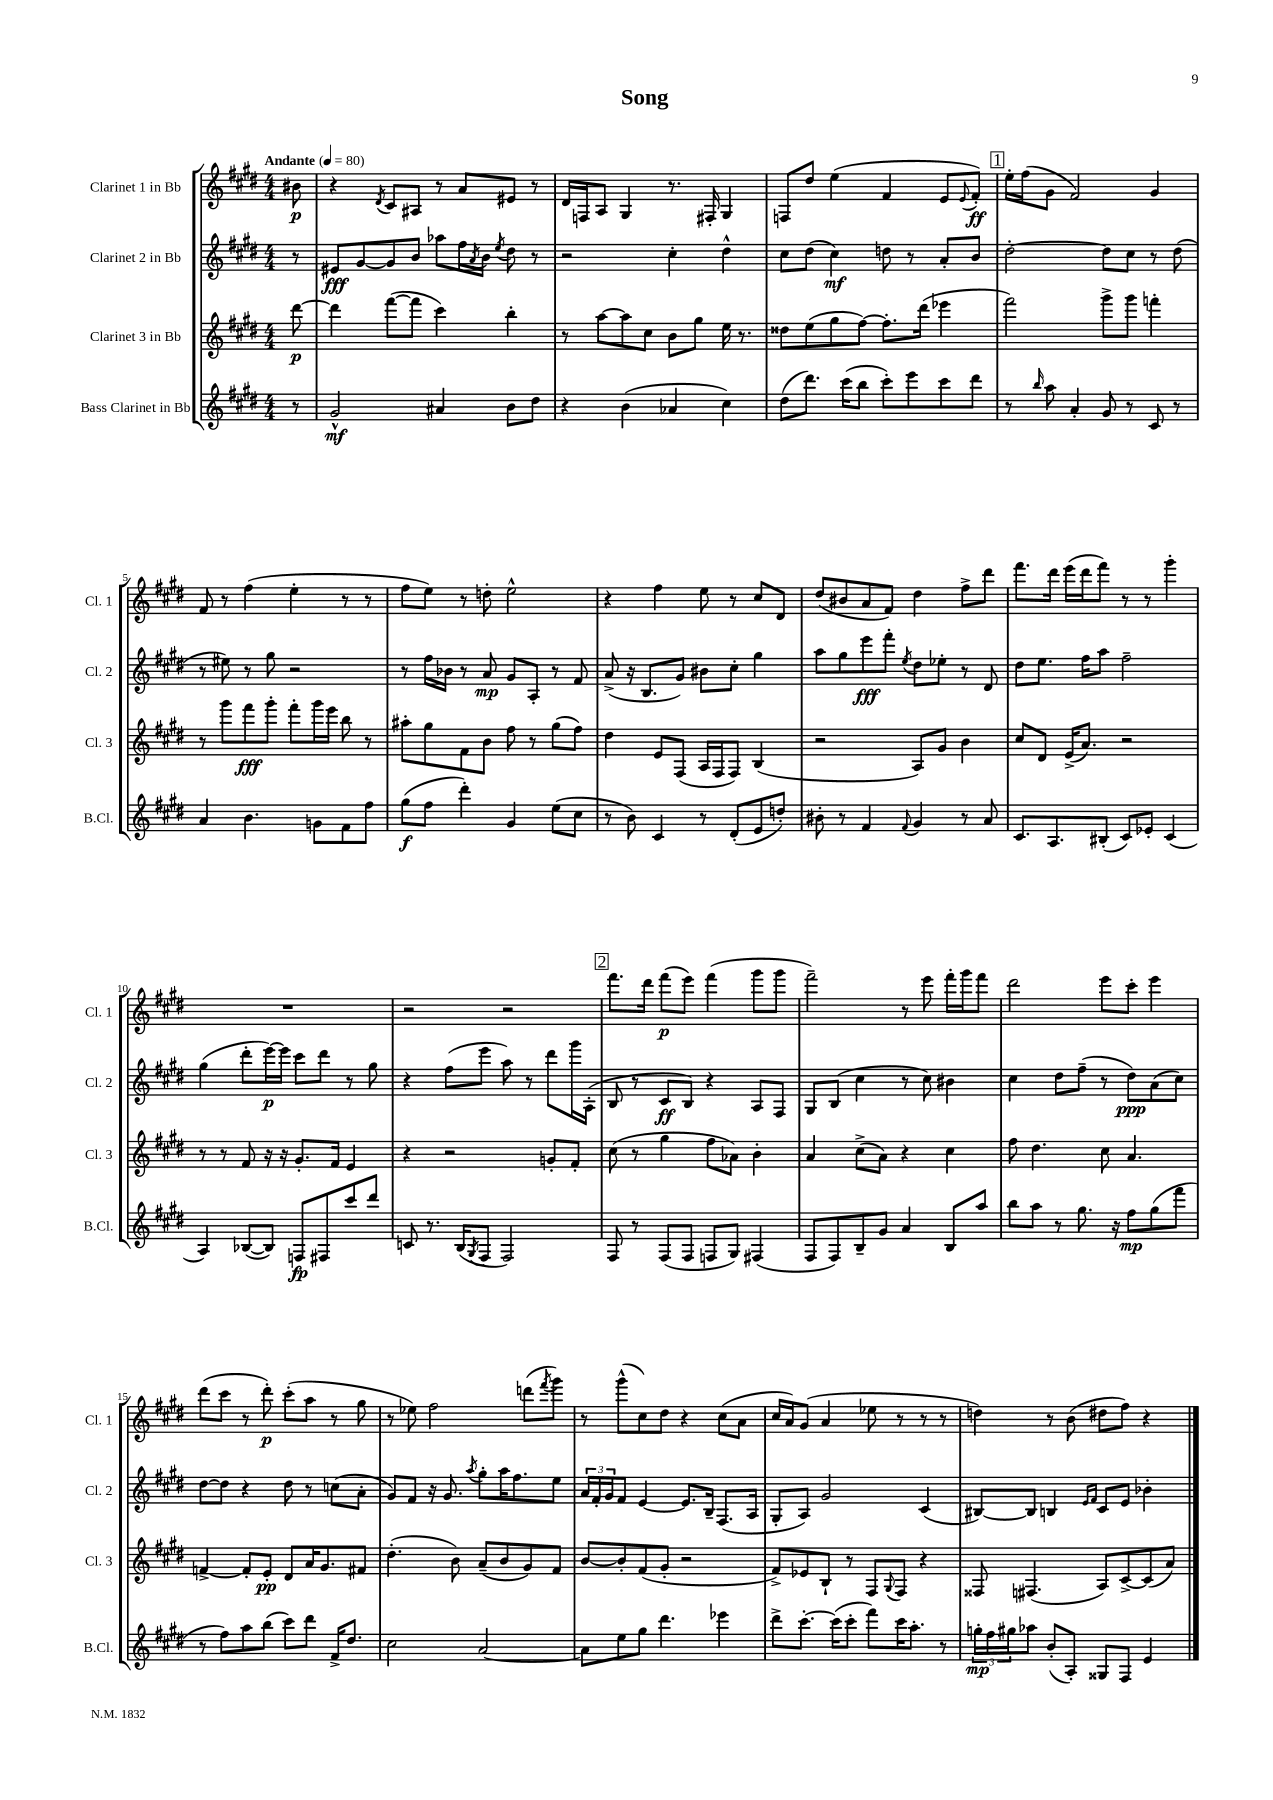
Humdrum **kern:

**kern	**kern	**kern	**kern
*staff4	*staff3	*staff2	*staff1
*clefG2	*clefG2	*clefG2	*clefG2
*k[f#c#g#d#]	*k[f#c#g#d#]	*k[f#c#g#d#]	*k[f#c#g#d#]
*M4/4	*M4/4	*M4/4	*M4/4
*MM80	*MM80	*MM80	*MM80
8r	[8ddd#	8r	8b#
=	=	=	=
2g#^^	4ddd#]	8e#	4r
.	.	[8g#	.
.	.	.	8qd#
.	([8fff#	8g#]	8c#
.	8fff#]	8b	8A#
4a#	4ccc#)	8aa-	8r
.	.	16ff#	8a
.	.	8qa	.
.	.	16b	.
.	.	8qee	.
8b	4bb'	8dd#	8e#
8dd#	.	8r	8r
=	=	=	=
4r	8r	2r	16d#
.	.	.	16F
.	[8aa	.	8A
(4b	8aa]	.	4G#
.	8cc#	.	.
4a-	8b	4cc#'	8.r
.	8gg#	.	.
.	.	.	16F#'
4cc#)	16ee	4dd#^^	4G#
.	8.r	.	.
=	=	=	=
(8dd#	8dd##	8cc#	8F
8.ddd#)	(8ee	(8dd#	8dd#
.	8gg#	4cc#)	(4ee
(16ccc#	.	.	.
8bb	[8ff#)	.	.
8ccc#')	8.ff#']	8dd	4f#
8eee	.	8r	.
.	(16ddd#	.	.
8ccc#	4eee-	8a'	8e
.	.	.	8qqe
8ddd#	.	8b	8f#')
=	=	=	=
8r	2fff#)	[2dd#'	16ee'
.	.	.	(16ff#
16qqbb	.	.	.
8aa	.	.	8g#
4a'	.	.	2f#)
8g#	8ggg#^	8dd#]	.
8r	8ggg#	8cc#	.
8c#	4fff'	8r	4g#
8r	.	(8dd#	.
=	=	=	=
4a	8r	8r	8f#
.	8ggg#	8ee#)	8r
4.b	8fff#	8r	(4ff#
.	8ggg#'	8gg#	.
.	8fff#'	2r	4ee'
8g	16ggg#	.	.
.	16eee	.	.
8f#	8bb	.	8r
8ff#	8r	.	8r
=	=	=	=
(8gg#	8aa#'	8r	8ff#
8ff#	8gg#	16ff#	8ee)
.	.	16b-	.
4ddd#')	8f#	8r	8r
.	8b	8a	8dd'
4g#	8ff#	8g#	2ee^^
.	8r	8A'	.
(8ee	(8gg#	8r	.
8cc#	8ff#)	8f#	.
=	=	=	=
8r	4dd#	(8a^	4r
8b)	.	16r	.
.	.	8.B	.
4c#	8e	.	4ff#
.	(8F#	8g#)	.
8r	16A	8b#	8ee
.	16F#	.	.
(8d#'	8F#)	8cc#'	8r
8e	(4B	4gg#	8cc#
8dd')	.	.	8d#
=	=	=	=
8b#'	2r	8aa	(8dd#
8r	.	8gg#	8b#
4f#	.	8eee	8a
.	.	8fff#'	8f#)
8qqf#	.	8qee	.
4g#	8A)	8dd#	4dd#
.	8g#	8ee-'	.
8r	4b	8r	8ff#^
8a	.	8d#	8ddd#
=	=	=	=
8.c#	8cc#	8dd#	8.fff#
.	8d#	8.ee	.
8.A	.	.	16ddd#
.	(16e^	.	(16eee
.	8.a)	16ff#	16ddd#
(8B#'	.	8aa	8fff#)
8c#)	2r	2ff#~	8r
8e-'	.	.	8r
(4c#	.	.	4ggg#'
=	=	=	=
4A)	8r	(4gg#	1r
.	8r	.	.
([8B-	8f#	8ddd#'	.
8B-])	16r	[16eee)	.
.	16r	16eee]	.
8F	8.g#'	8ccc#	.
8F#	.	8ddd#	.
.	16f#	.	.
8ccc#	4e	8r	.
8ddd#	.	8gg#	.
=	=	=	=
8c	4r	4r	2r
8.r	.	.	.
.	2r	(8ff#	.
(16B	.	.	.
8qG#	.	.	.
8F#	.	8eee	.
2F#)	.	8aa)	2r
.	.	8r	.
.	8g'	8ddd#	.
.	8f#'	16ggg#	.
.	.	(16A'	.
=	=	=	=
8F#	(8cc#	8B	8.fff#
8r	8r	8r	.
.	.	.	16ddd#
(8F#	4gg#	8c#	(8fff#
8F#	.	8B)	8eee)
8F	8ff#	4r	(4fff#
8G#)	8a-)	.	.
(4F#	4b'	8A	8ggg#
.	.	8F#	8ggg#
=	=	=	=
8F#	4a	8G#	2fff#~)
8F#)	.	(8B	.
8B~	(8cc#^	4cc#	.
8g#	8a)	.	.
4a	4r	8r	8r
.	.	8cc#)	8eee
8B	4cc#	4b#	16fff#'
.	.	.	16ggg#
8aa	.	.	8fff#
=	=	=	=
8bb	8ff#	4cc#	2ddd#
8aa	4.dd#	.	.
8r	.	8dd#	.
8.gg#	.	(8ff#~	.
.	8cc#	8r	8eee
16r	.	.	.
8ff#	4.a	8dd#)	8ccc#'
(8gg#	.	(8a	4eee
8fff#	.	8cc#)	.
=	=	=	=
8r	[4f^	[8dd#	(8ddd#
8ff#)	.	8dd#]	8ccc#
8aa	8f']	4r	8r
(8bb	8e'	.	8ddd#')
8ccc#)	8d#	8dd#	(8ccc#'
8ddd#	16a	8r	8aa
.	8.g#	.	.
16f#^	.	(8cc	8r
8.dd#	.	.	.
.	8f#	8a'	8gg#
=	=	=	=
2cc#	(4.dd#'	8g#)	8r
.	.	8f#	8ee-)
.	.	16r	2ff#
.	.	8.g#	.
.	8b)	.	.
.	.	8qaa	.
[2a	(8a~	8gg#'	.
.	8b	16aa	.
.	.	8.ff#	.
.	8g#)	.	(8ddd
.	.	.	8qfff#
.	8f#	8ee	8ggg#)
=	=	=	=
8a]	[8b	24a	8r
.	.	24f#'	.
.	.	24g#	.
8ee	8b']	8f#	(8ggg#^^
8gg#	(8f#	[4e	8cc#)
4.ddd#	8g#'	.	8dd#
.	2r	8.e]	4r
.	.	16B~	.
4eee-	.	(8.F#	(8cc#
.	.	.	8a
.	.	16A	.
=	=	=	=
8ddd#^	8f#^)	8G#'	16cc#
.	.	.	16a)
[8.ccc#'	8e-	8A)	(8g#
.	8B`	2g#	4a
(16ccc#]	.	.	.
8ccc#'	8r	.	.
8fff#)	8F#	.	8ee-
.	8qqG#	.	.
16ccc#	8F#	.	8r
8.aa'	.	.	.
.	4r	(4c#	8r
8r	.	.	8r
=	=	=	=
24gg'	8F##	[8B#)	4dd)
24ff#	.	.	.
24gg#	.	.	.
8aa-	(4.F#	8B#]	.
(8b'	.	4B	8r
8A')	.	.	(8b
.	.	16qqe	.
.	.	16qqf#	.
8G##	8A)	8c#	8dd#
8F#	[8c#^	8e	8ff#)
4e	(8c#]	4b-'	4r
.	8a)	.	.
==	==	==	==
*-	*-	*-	*-
